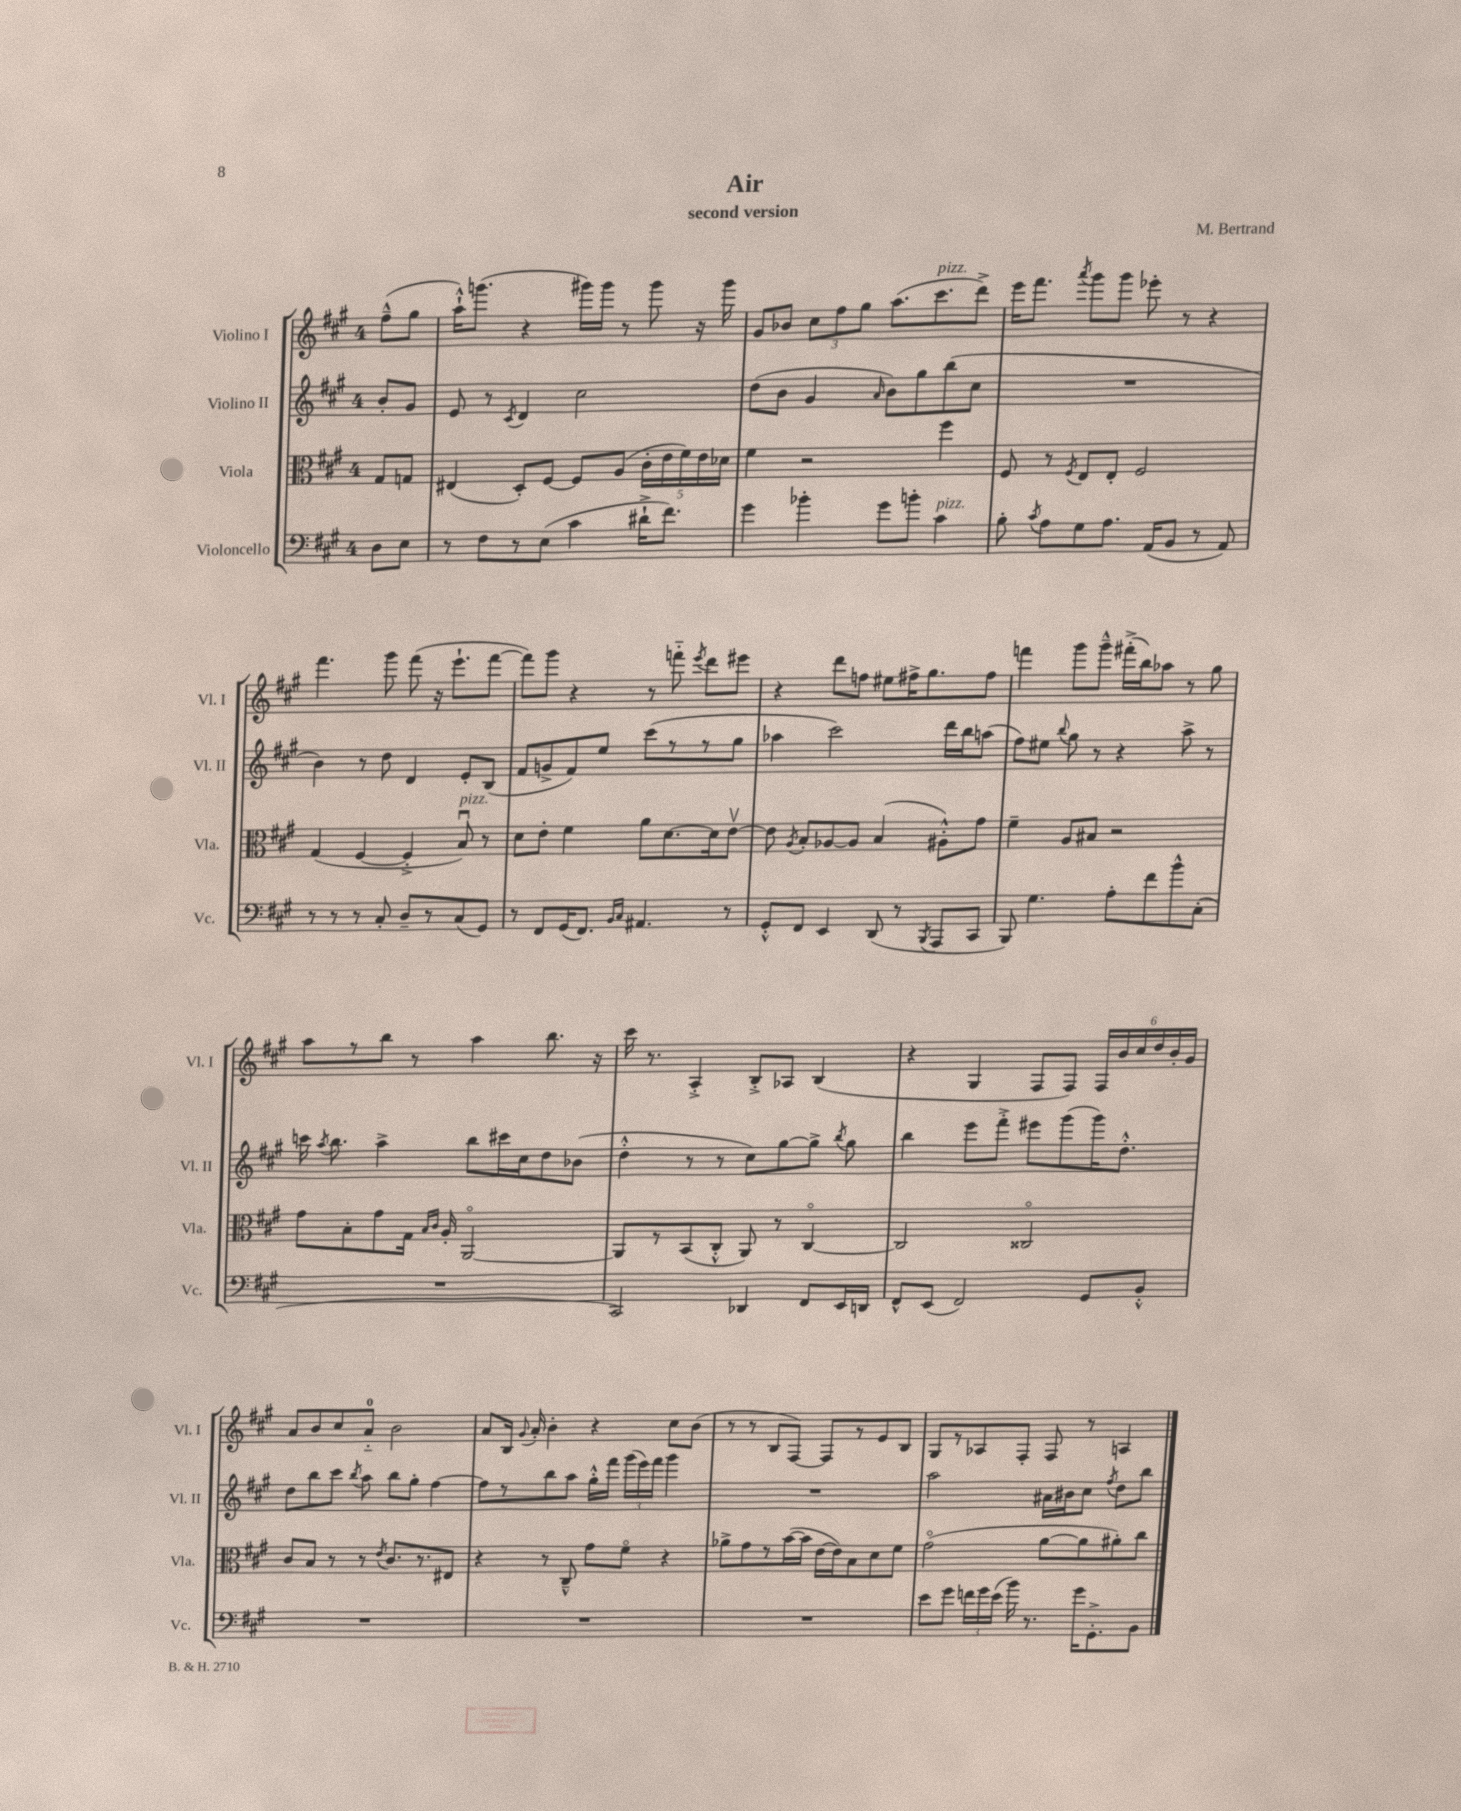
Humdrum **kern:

**kern	**kern	**kern	**kern
*staff4	*staff3	*staff2	*staff1
*clefF4	*clefC3	*clefG2	*clefG2
*k[f#c#g#]	*k[f#c#g#]	*k[f#c#g#]	*k[f#c#g#]
*M4/4	*M4/4	*M4/4	*M4/4
8D	8G#	8b'	(8ff#~^^
8E	8G	8g#	8gg#
=	=	=	=
8r	(4E#	8e	16aa`^^)
.	.	.	(8.ggg
8F#	.	8r	.
.	.	8qc#	.
8r	8D')	4d	4r
(8E	[8F#	.	.
4c#	8F#]	2cc#	16ggg#)
.	.	.	16ggg#
.	(8A	.	8r
16d#`^	20c#'	.	8ggg#
.	20e	.	.
8.f#)	.	.	.
.	20f#)	.	.
.	.	.	16r
.	20e	.	.
.	.	.	16ggg#
.	20d-	.	.
=	=	=	=
4g#	4f#	(8dd	8g#
.	.	8b	8b-
4b-'	2r	4g#	12cc#
.	.	.	12ff#
.	.	.	12gg#
.	.	16qqa	.
8g#	.	8b)	(8.aa
8b'	.	8gg#	.
.	.	.	8.ccc#
4c#	4ff#	(8bb	.
.	.	8cc#	8ddd^)
=	=	=	=
8B'	8F#	1r	16eee
.	.	.	8.fff#
8qc#	.	.	.
8A	8r	.	.
.	8qF#	.	8qaaa
8G#	8E	.	8ggg#
8.A	8E'	.	8ggg#
.	2F#	.	8eee-'
(16AA	.	.	.
8BB	.	.	8r
8r	.	.	4r
8AA)	.	.	.
=	=	=	=
8r	(4G#	4b)	4.fff#
8r	.	.	.
8r	[4F#	8r	.
8C#'	.	8dd	8ggg#
8D~	4F#'^]	4d	(8fff#
8r	.	.	16r
.	.	.	8.eee`
(8C#	8Bu)	8e'	.
8GG#)	8r	(8B	[8fff#
=	=	=	=
8r	8d	8f#	8fff#])
8FF#	8e'	8g^	8ggg#
(16GG#	4f#	8f#)	4r
8.FF#)	.	.	.
.	.	8ee	.
16qqBB	.	.	.
16qqC#	.	.	.
4.AA#	8a	(8ccc#	8r
.	[8.d	8r	8fff'~
.	.	.	8qeee
.	.	8r	8ddd
.	16d]	.	.
8r	[8ev	8gg#	8eee#
=	=	=	=
8GG#'^^	8e]	4aa-	4r
.	8qA	.	.
8FF#	8B'	.	.
4EE	[8A-	2ccc#)	8ddd
.	8A-]	.	8ff
(8DD	(4B	.	8ee#
8r	.	.	16ff#^
.	.	.	8.gg#
8qBBB	.	.	.
8AAA	8A#'^^)	16ddd	.
.	.	16bb	.
8CC#	8g#	(8aa	8ff#
=	=	=	=
8BBB)	4f#~	8ff#)	4fff
4.G#	.	8ee#	.
.	.	8qqbb	.
.	8A	8gg#	8ggg#
.	8B#	8r	8ggg#~^^
8A'	2r	4r	(16fff#'^
.	.	.	16bb)
8f#	.	.	8aa-
8b^^	.	8aa^	8r
(8C#'	.	8r	8gg#
=	=	=	=
1r	8g#	16ccc	8aa
.	.	8qaa	.
.	.	8.bb	.
.	8B'	.	8r
.	8g#	4aa^	8bb
.	16G#	.	8r
.	16qqB	.	.
.	16qqc#	.	.
.	16A'	.	.
.	[2AAo	8bb	4aa
.	.	16ccc#	.
.	.	16cc#	.
.	.	8dd	8.bb
.	.	(8b-	.
.	.	.	16r
=	=	=	=
2CC#)	8AA]	4dd'^^	16ccc#
.	.	.	8.r
.	8r	.	.
.	(8BB	8r	4A'^
.	8C#'^^	8r	.
4DD-	8AA)	8cc#)	8B'^
.	8r	[8gg#	8A-
8FF#	[4C#o	8gg#^]	(4B
.	.	8qbb	.
16EE	.	8gg#	.
16DD	.	.	.
=	=	=	=
8FF#^^	2C#]	4bb	4r
(8EE	.	.	.
2FF#)	.	8eee	4G#
.	.	8fff#'^	.
.	2C##o	8eee#	8F#
.	.	(8ggg#	8F#)
8GG#	.	16ggg#)	24F#
.	.	.	24b
.	.	8.dd'^^	.
.	.	.	24cc#
8BB'^^	.	.	24dd
.	.	.	24b'
.	.	.	24g#
=	=	=	=
1r	8c#	8dd	8a
.	8B	8bb	8b
.	8r	8ccc#	8cc#
.	.	8qbb	.
.	8r	8aa	8a'~
.	8qe	.	.
.	8.c#	8bb	2b
.	.	8gg#'	.
.	8.r	.	.
.	.	[4ff#	.
.	8E#	.	.
=	=	=	=
1r	4r	8ff#]	8a
.	.	8r	16B
.	.	.	8qqg#
.	.	.	16a'
.	8r	8bb	4b'
.	8C#~^^	8aa	.
.	8g#	16gg#'^^	4r
.	.	16fff#	.
.	8f#o	(24ggg#	.
.	.	24eee)	.
.	.	24fff#	.
.	4r	4ggg#	8cc#
.	.	.	(8b
=	=	=	=
1r	8a-^	1r	8r
.	8g#	.	8r
.	8r	.	8B
.	([16b	.	[8F#)
.	16b]	.	.
.	[16e	.	8F#]
.	16e])	.	.
.	8B	.	8r
.	8d	.	8e
.	8f#	.	8B
=	=	=	=
8e	(2g#o	2aa	8G#
8g#	.	.	8r
24f	.	.	8A-
24g#	.	.	.
(24e	.	.	.
16b)	.	.	8F#'
8.r	.	.	.
.	[8a	16a#	8F#
.	.	16b#	.
16g#	8a]	8cc#	8r
8.GG#'^	.	.	.
.	.	8qff#	.
.	8a#')	8dd	4A
8BB	8cc#	8bb	.
==	==	==	==
*-	*-	*-	*-
